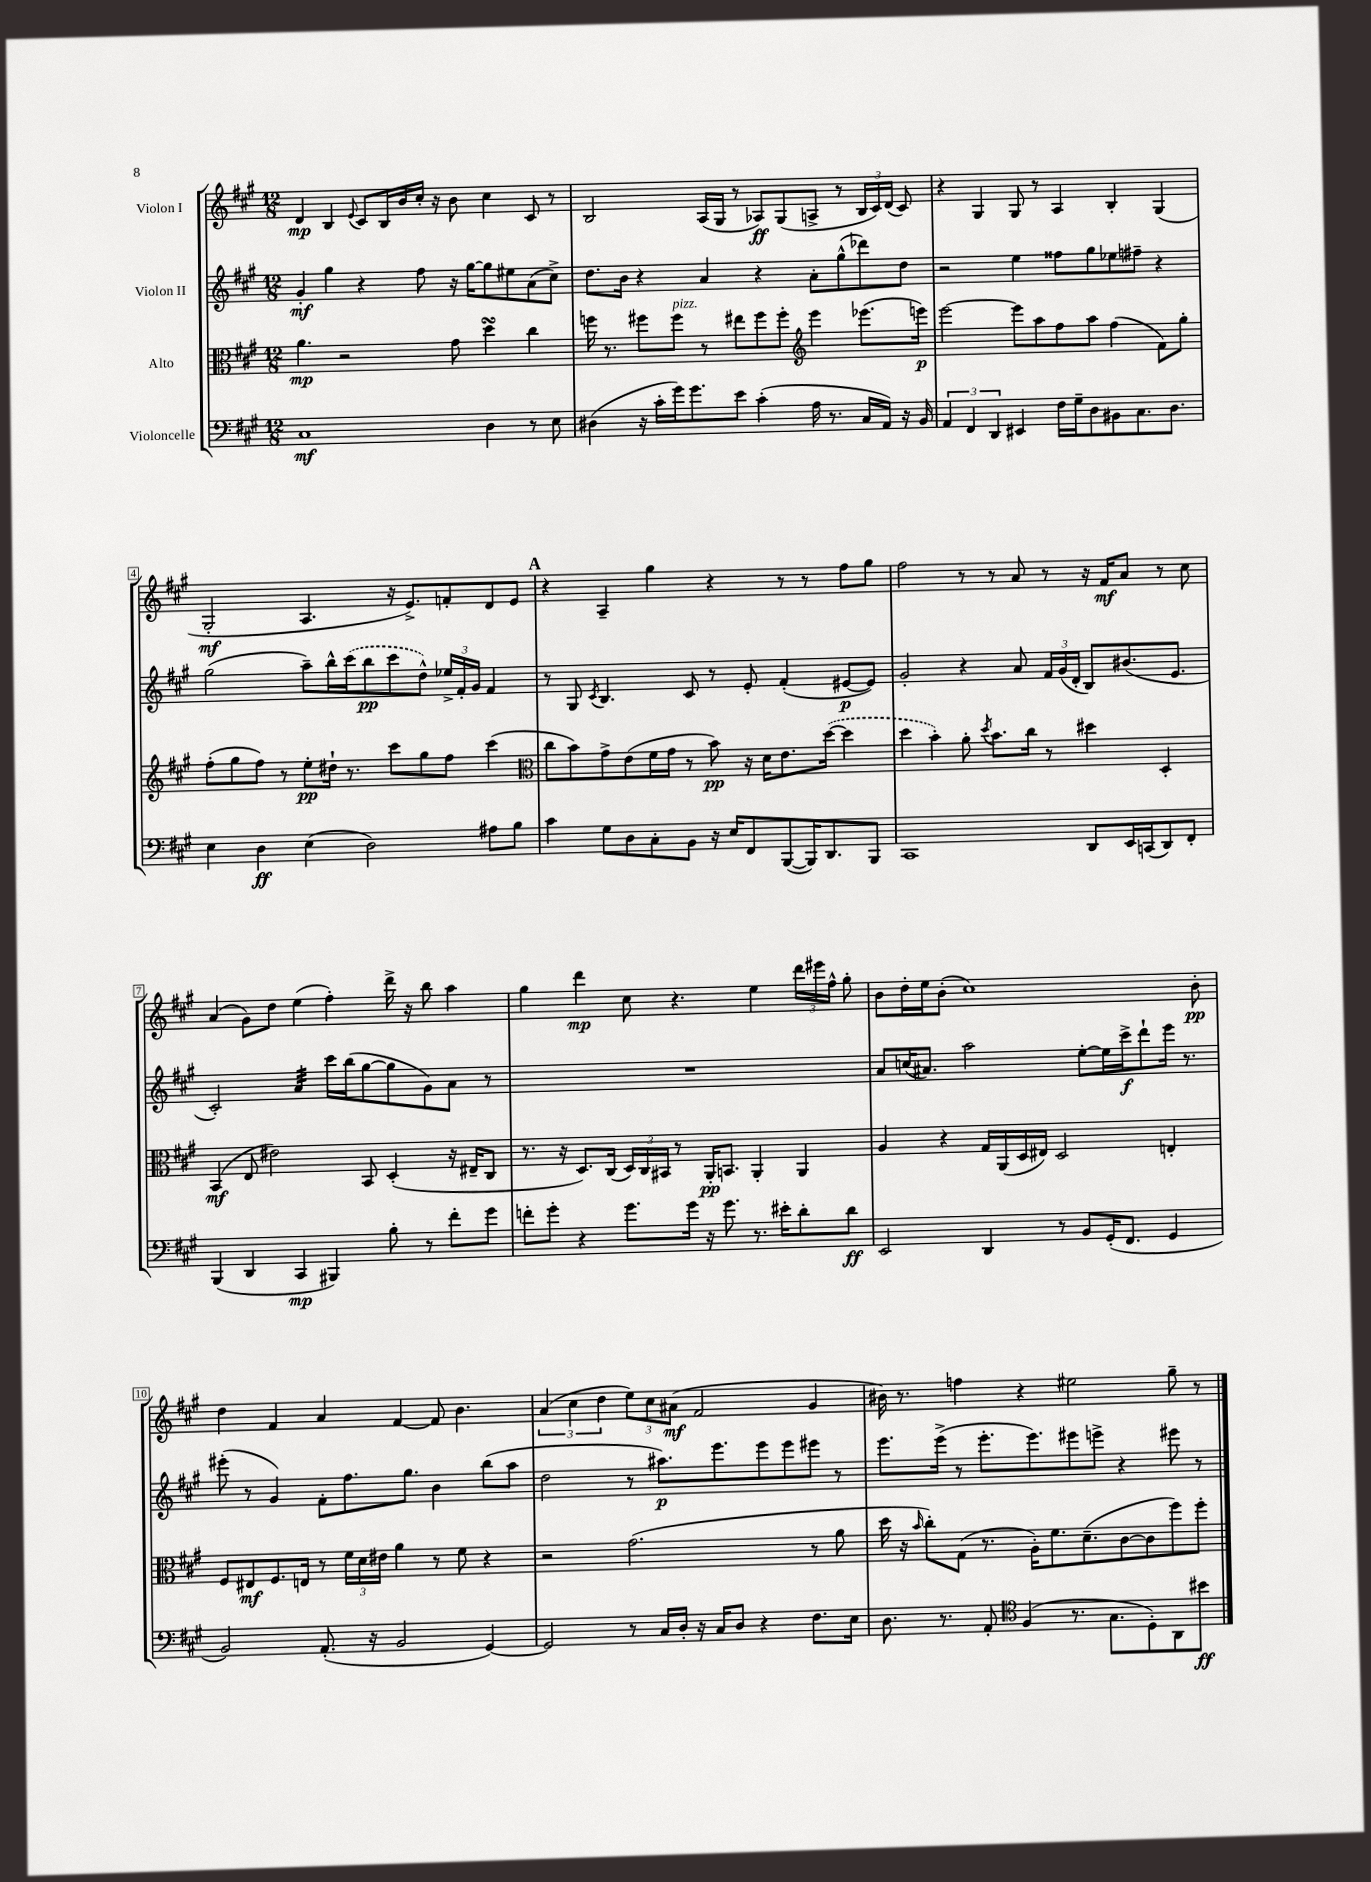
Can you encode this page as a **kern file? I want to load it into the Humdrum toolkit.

**kern	**kern	**kern	**kern
*staff4	*staff3	*staff2	*staff1
*clefF4	*clefC3	*clefG2	*clefG2
*k[f#c#g#]	*k[f#c#g#]	*k[f#c#g#]	*k[f#c#g#]
*M12/8	*M12/8	*M12/8	*M12/8
1C#	4.a	4g#'	4d
.	.	4gg#	4B
.	2r	.	.
.	.	.	8qqe
.	.	4r	8c#
.	.	.	16B
.	.	.	16b
.	.	8ff#	16cc#'
.	.	.	16r
.	8g#	16r	8b
.	.	[16gg#	.
4D	4dd	8gg#]	4cc#
.	.	8ee#	.
8r	4cc#	(8a	8c#
8E	.	8cc#^)	8r
=	=	=	=
(4D#	16ff	8.dd	2B
.	8.r	.	.
.	.	16b	.
16r	8ff#	4r	.
16c#'	.	.	.
16g#)	8ff#	.	.
8.g#	.	.	.
.	8r	4a	(16A
.	.	.	16G#
8e	8ee#	.	8r
(4c#'	8ff#	4r	8A-)
.	8ff#'	.	(8G#
*	*clefG2	*	*
16A	4eee	8a'	8A^
8.r	.	.	.
.	.	(8gg#^^	8r
16C#	(8.eee-	8ddd-)	24B
.	.	.	24c#)
16AA)	.	.	.
.	.	.	(24d
16r	.	8dd	8c#)
16BB	16eee)	.	.
=	=	=	=
6AA	[2eee	2r	4r
6FF#	.	.	.
.	.	.	4G#
6DD	.	.	.
4EE#	8eee]	4ee	8G#
.	8aa	.	8r
16F#	8ff#	8ff##	4A
16G#~	.	.	.
8D	8aa	8gg#	.
8BB#	(4ff#	8ee-	4B'
8.C#	.	8ff#~	.
.	8f#)	4r	(4G#
8.D	.	.	.
.	8gg#'	.	.
=	=	=	=
4E	(8ff#'	(2gg#	2G#'
.	8gg#	.	.
4D	8ff#)	.	.
.	8r	.	.
(4E	8ee'	8aa~)	4.A
.	16dd#`	16bb^^	.
.	8.r	(16ccc#	.
2D)	.	8bb	.
.	8ccc#	8ccc#	16r
.	.	.	8.e^)
.	8gg#	8dd^^)	.
.	8ff#	24ee-^	8f'
.	.	24f#'	.
.	.	24g#	.
8A#	(4ccc#	4f#	8d
8B	.	.	8e
=	=	=	=
*	*clefC3	*	*
4c#	8cc#	8r	4r
.	8b)	8G#	.
.	.	8qc#	.
8G#	8g#^	4.B	4A~
8D	(8e	.	.
8C#'	16f#	.	4gg#
.	16g#	.	.
8BB	8r	8c#	.
16r	8b)	8r	4r
16E	.	.	.
8FF#	16r	8e'	.
.	16d	.	.
([8BBB	8.e	(4f#'	8r
16BBB])	.	.	8r
8.DD	([16dd	.	.
.	4dd]	[8e#	8ff#
8BBB	.	8e#])	8gg#
=	=	=	=
1CC#	4dd	2g#'	2ff#
.	4b')	.	.
.	8a'	4r	8r
.	8qdd	.	.
.	8.b	.	8r
.	.	8a	8a
.	16cc#	.	.
.	8r	24f#	8r
.	.	(24g#	.
.	.	24d'	.
8DD	4dd#	8B)	16r
.	.	.	16f#
16EE	.	(8.b#	8a
(16CC	.	.	.
8DD)	4D'	.	8r
.	.	8.e	.
8FF#'	.	.	8cc#
=	=	=	=
(4BBB	(4BB	2c#')	(4a
4DD	8E	.	8g#)
.	2e#)	.	8dd
4CC#	.	4a	(4ee
4BBB#)	.	16ccc#	4ff#')
.	.	(16bb	.
.	8BB	[8gg#	.
8B'	(4D'	8gg#]	16ddd^
.	.	.	16r
8r	.	8g#)	8bb
8f#'	16r	8a	4aa
.	16E#~	.	.
8g#	8C#	8r	.
=	=	=	=
8f'	8.r	1.r	4gg#
8g#'	.	.	.
.	16r	.	.
4r	8.D)	.	4ddd
.	(16C#	.	.
8.g#	24D)	.	8cc#
.	24C#	.	.
.	24BB#	.	.
.	8r	.	4.r
16g#	.	.	.
16r	16AA'	.	.
8.g#	8.BB	.	.
8.r	4AA'	.	4ee
16e#'	.	.	.
8d'	4AA	.	24ddd
.	.	.	24eee#
.	.	.	24ff#^^
8d	.	.	8gg#'
=	=	=	=
2EE	4A	8a	8b
.	.	(16cc	16dd'
.	.	8.a#)	16ee
.	4r	.	(8b'
.	.	2aa	1cc#)
4DD	16G#	.	.
.	(16AA	.	.
.	16D	.	.
.	16E#)	.	.
8r	2D	.	.
8BB	.	[8ee'	.
(16GG#'	.	16ee]	.
8.FF#	.	16ccc#^	.
.	.	8ddd`	.
4GG#	4E'	16eee	.
.	.	8.r	.
.	.	.	8b'
=	=	=	=
2BB)	8F#	(8eee#'	4dd
.	8E#	8r	.
.	8.F#	4g#)	4f#
.	16E	.	.
(8.AA'	8r	8f#'	4a
.	24f#	8.ff#	.
.	24d	.	.
16r	.	.	.
.	24e#	.	.
2BB	4a	.	[4f#
.	.	8.gg#	.
.	8r	4b	8f#]
.	8f#	.	4.b
[4GG#)	4r	(8bb	.
.	.	8aa	.
=	=	=	=
2GG#]	2r	2dd	(6a
.	.	.	6cc#
.	.	.	6dd
8r	(2.g#	8r	12ee)
.	.	.	12cc#
16C#	.	8.aa#)	.
.	.	.	(12a#
16D'	.	.	.
16r	.	.	2f#
16C#	.	8.eee	.
8D	.	.	.
4r	.	8eee	.
.	.	8eee	.
8.F#	8r	8eee#	4g#
.	8a	8r	.
16E	.	.	.
=	=	=	=
8.D	16dd	8.eee	16b#)
.	16r	.	8.r
.	16qqb	.	.
.	8cc#')	.	.
8.r	.	(16eee^	.
.	(8G#	8r	4ff
8AA'	8.r	8.eee'	.
*clefC4	*	*	*
(4F#	.	.	4r
.	16A')	8.eee)	.
.	8.f#	.	.
8.r	.	8eee#	2ee#
.	(8.d~	.	.
.	.	8eee^	.
8.G#	.	.	.
.	[8c#	4r	.
8D')	8c#]	.	.
8AA	8ff#)	8eee#	8gg#~
8b#	8ff#'	8r	8r
==	==	==	==
*-	*-	*-	*-
